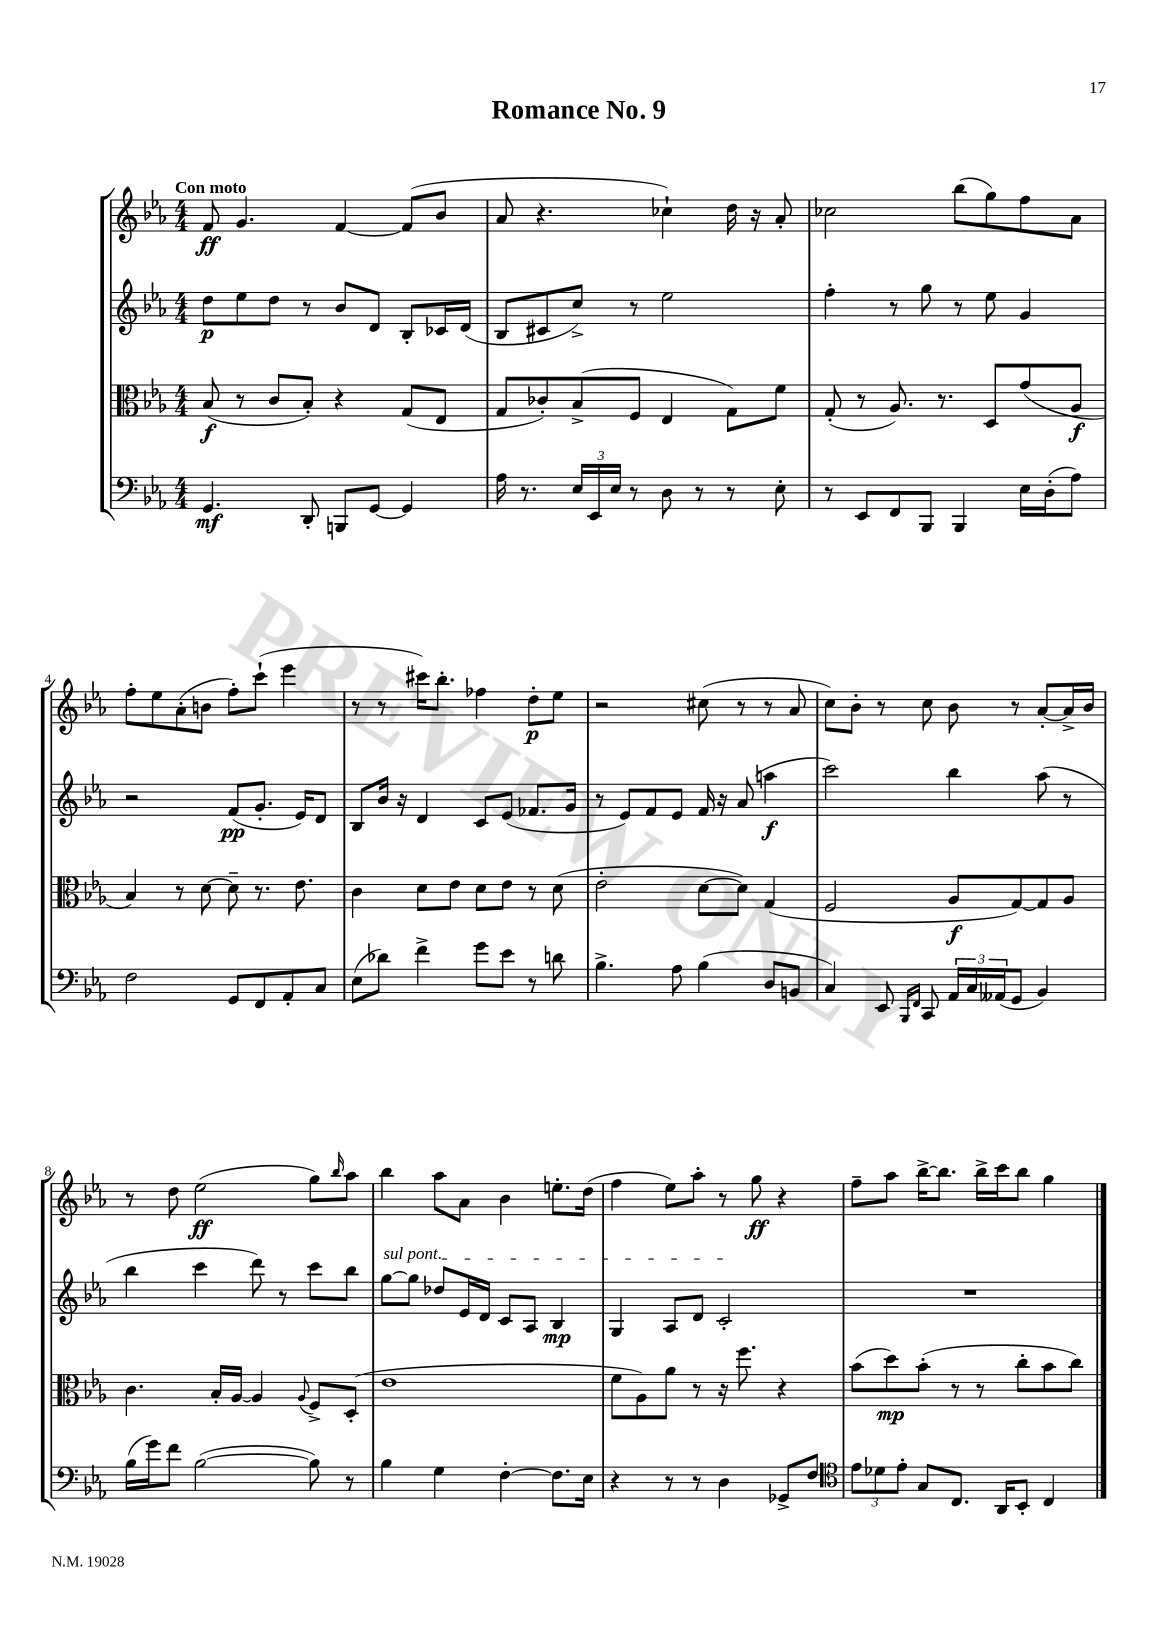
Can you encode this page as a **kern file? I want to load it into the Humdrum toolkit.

**kern	**kern	**kern	**kern
*staff4	*staff3	*staff2	*staff1
*clefF4	*clefC3	*clefG2	*clefG2
*k[b-e-a-]	*k[b-e-a-]	*k[b-e-a-]	*k[b-e-a-]
*M4/4	*M4/4	*M4/4	*M4/4
4.GG/	(8B-/	8dd\L	8f/
.	8r	8ee-\	4.g/
.	8c/L	8dd\J	.
8DD'/	8B-'/J)	8r	.
8BBB/L	4r	8b-/L	[4f/
[8GG/J	.	8d/J	.
4GG/]	(8G/L	8B-'/L	(8f/]L
.	8E-/J	16c-/L	8b-/J
.	.	(16d/JJ	.
=	=	=	=
16A-\	8G/L	8B-/L	8a-/
8.r	.	.	.
.	8c-'/)	8c#/	4.r
24E-/LL	(8B-^/	8cc^/J)	.
24EE-/	.	.	.
24E-/JJ	.	.	.
8r	8F/J	8r	.
8D\	4E-/	2ee-\	4cc-`\)
8r	.	.	.
8r	8G\L)	.	16dd\
.	.	.	16r
8E-'\	8f\J	.	8a-'/
=	=	=	=
8r	(8G'/	4ff'\	2cc-\
8EE-/L	8r	.	.
8FF/	8.A-/)	8r	.
8BBB-/J	.	8gg\	.
.	8.r	.	.
4BBB-/	.	8r	(8bb-\L
.	8D/L	8ee-\	8gg\)
16E-\LL	(8g/	4g/	8ff\
(16D'\J	.	.	.
8A-\J)	8A-/J	.	8a-\J
=	=	=	=
2F\	4B-/)	2r	8ff'\L
.	.	.	8ee-\
.	8r	.	(8a-'\
.	[8d\	.	8b\J
8GG/L	8d~\]	(8f/L	8ff'\L)
8FF/	8.r	8.g'/J	(8ccc`\J
8AA-'/	.	.	4eee-\
.	8.e-\	16e-/LK)	.
8C/J	.	8d/J	.
=	=	=	=
(8E-\L	4c\	8B-/L	8r
8d-\J)	.	16b-/Jk	8r
.	.	16r	.
4f^\	8d\L	4d/	16ccc#\LK)
.	.	.	8.bb-'\J
.	8e-\J	.	.
8g\L	8d\L	8c/L	4ff-\
8e-\J	8e-\J	(8e-/J	.
8r	8r	8.f-/L	8dd'\L
8d\	(8d\	.	8ee-\J
.	.	16g/Jk	.
=	=	=	=
4.B-^\	2e-'\	8r	2r
.	.	8e-/L)	.
.	.	8f/	.
8A-\	.	8e-/J	.
(4B-\	[8d\L	16f/	(8cc#\
.	.	16r	.
.	8d\]J)	(8a-/	8r
8D/L	(4G/	4aa\	8r
8BB/J	.	.	8a-/
=	=	=	=
4C/)	2F/	2ccc\)	8cc\L)
.	.	.	8b-'\J
8EE-/	.	.	8r
16qqBBB-/LL	.	.	.
16qqFF/JJ	.	.	.
8CC/	.	.	8cc\
24AA-/LL	8A-/L	4bb-\	8b-\
24C/	.	.	.
(24AA--/J	.	.	.
8GG/J	[8G/)	.	8r
4BB-/)	8G/]	(8aa-\	[8a-'/L
.	8A-/J	8r	16a-^/]L
.	.	.	16b-/JJ
=	=	=	=
(16B-\LL	4.c\	4bb-\	8r
16g\J)	.	.	.
8f\J	.	.	8dd\
([2B-\	.	4ccc\	(2ee-\
.	16B-'/LL	.	.
.	[16A-/JJ	.	.
.	4A-/]	8ddd\)	.
.	.	8r	.
.	8qqA-/	.	.
8B-\])	8F^/L	8ccc\L	8gg\L)
.	.	.	16qqbb-/
8r	(8D'/J	8bb-\J	8aa-\J
=	=	=	=
4B-\	1e-	[8gg\L	4bb-\
.	.	8gg\]J	.
4G\	.	8dd-/L	8aa-\L
.	.	16e-/L	8a-\J
.	.	16d/JJ	.
[4F'\	.	8c/L	4b-\
.	.	8A-/J	.
8.F\]L	.	4B-/	8.ee'\L
16E-\Jk	.	.	(16dd\Jk
=	=	=	=
4r	8f\L	4G/	4ff\
.	8A-\)	.	.
8r	8a-\J	8A-/L	8ee-\L)
8r	8r	8d/J	8aa-'\J
4D\	16r	2c'/	8r
.	8.ff\	.	.
.	.	.	8gg\
8GG-^/L	4r	.	4r
8F/J	.	.	.
=	=	=	=
*clefC4	*	*	*
12e-\L	(8b-\L	1r	8ff~\L
12d-\	.	.	.
.	8dd\)	.	8aa-\J
12e-'\J	.	.	.
8G/L	(8b-'\J	.	[16bb-^\LK
.	.	.	8.bb-\]J
8.C/J	8r	.	.
.	8r	.	16bb-^\LL
16AA-/LK	.	.	16ccc\J
8BB-'/J	8cc'\L	.	8bb-\J
4C/	8b-\	.	4gg\
.	8cc\J)	.	.
==	==	==	==
*-	*-	*-	*-
